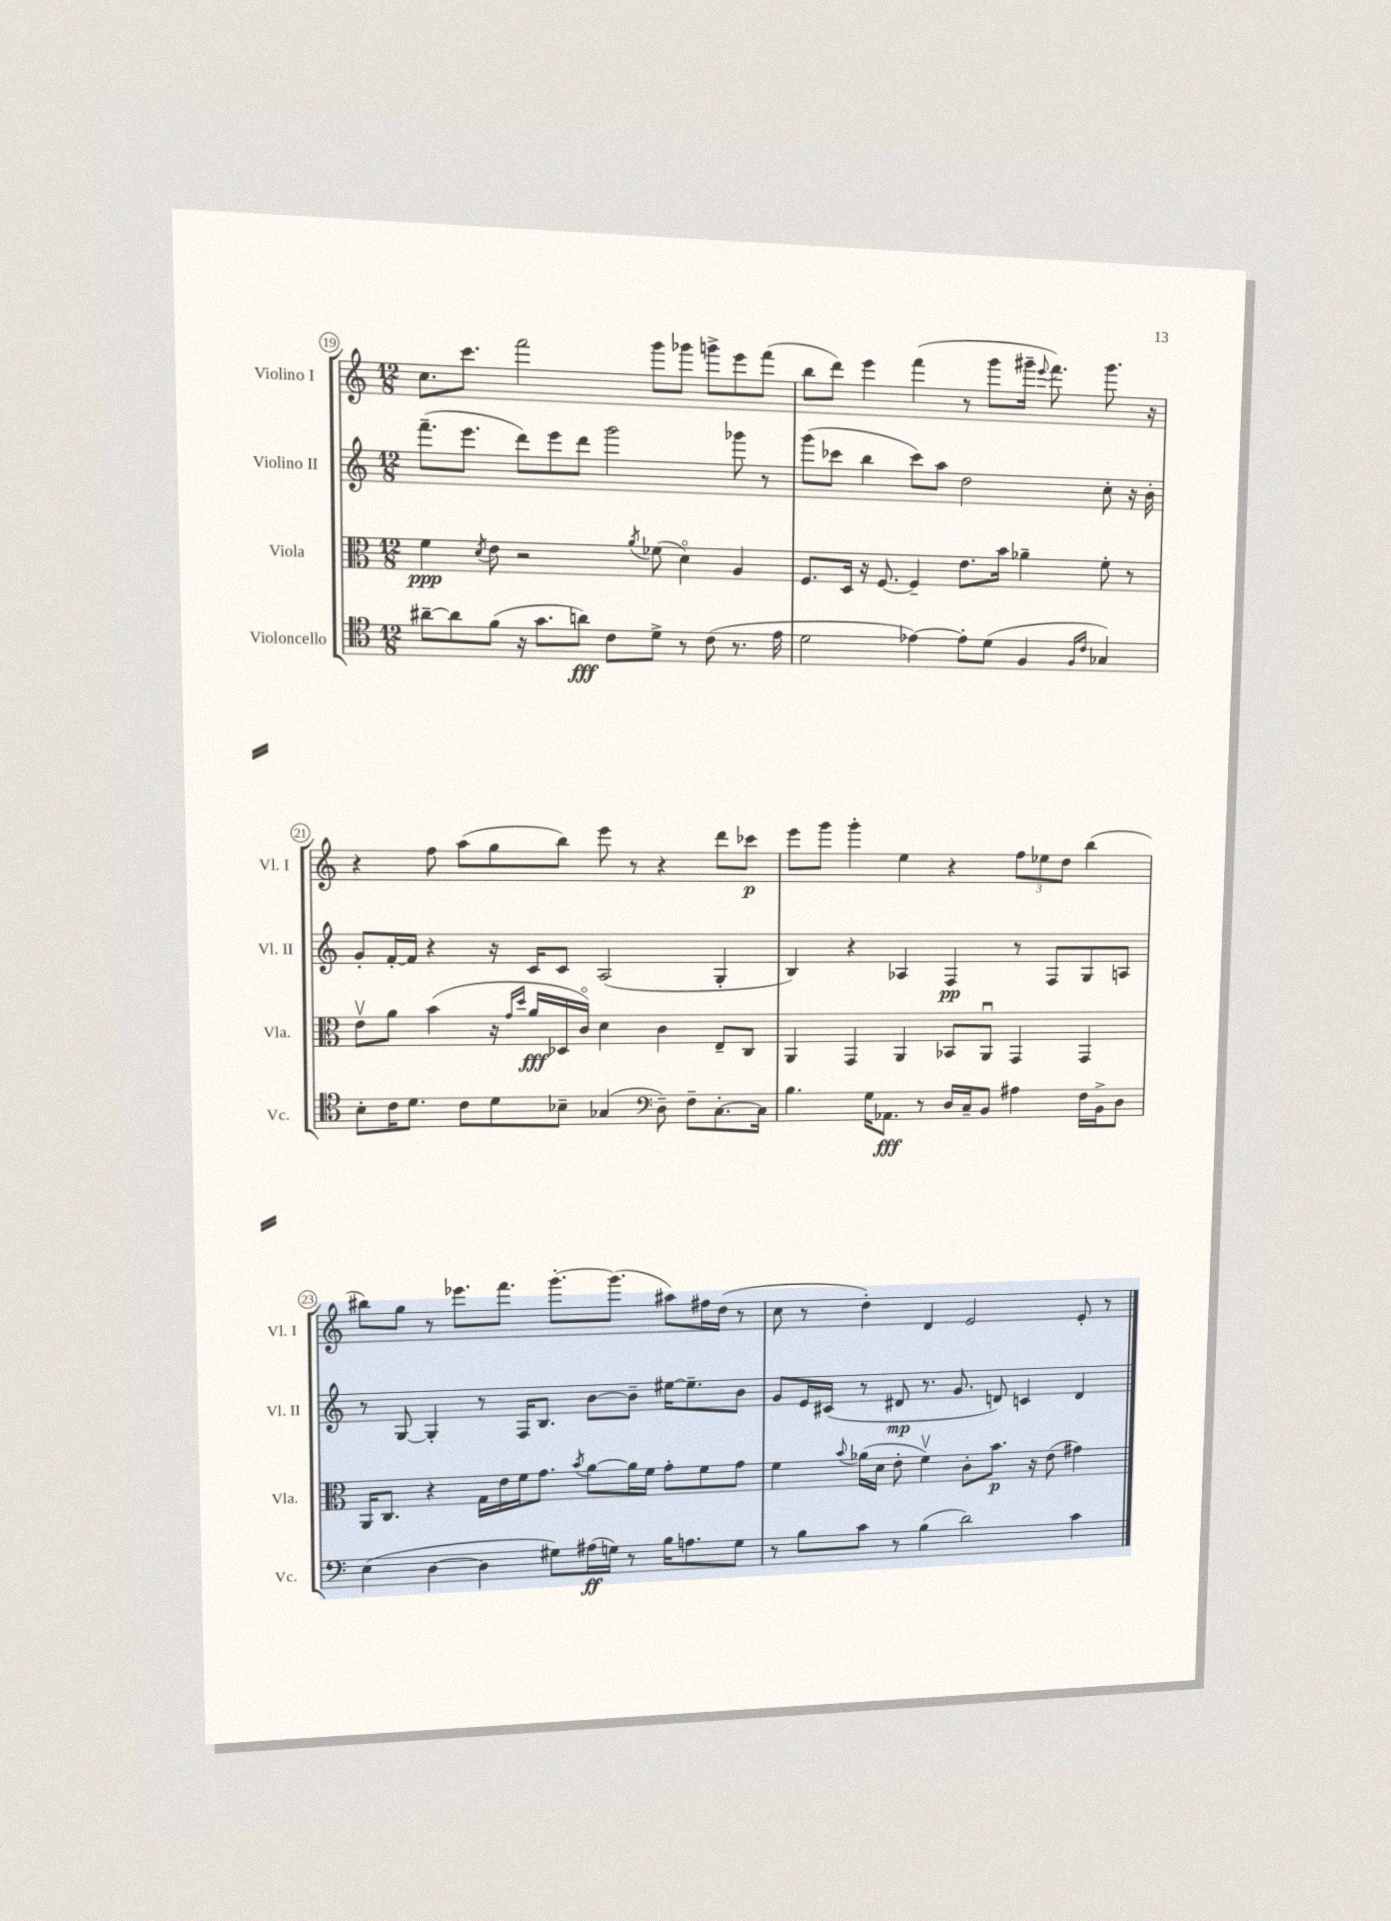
<<
\new StaffGroup <<
\new Staff = "s0" \with { instrumentName = "Violino I" shortInstrumentName = "Vl. I" } {
    \clef treble \key c \major \numericTimeSignature \time 12/8
    \autoBeamOff c''8.[ c'''8.] f'''2 g'''8[ ges'''8] g'''8[-> e'''8 f'''8]( |
    b''8[ d'''8]) e'''4 f'''4( r8 g'''8[ gis'''16]-- \appoggiatura { e'''8 } f'''8.) gis'''8. r16 |
    r4 f''8 a''8[( g''8 b''8]) e'''8 r8 r4 d'''8[ ces'''8]\p |
    e'''8[ g'''8] g'''4-. e''4 r4 \tuplet 3/2 { f''8[ ees''8 d''8] } b''4( |
    bis''8[) g''8] r8 ees'''8.[ f'''8.] g'''8.[~-. g'''8.]( ais''8[) fis''16 d''16]( r8 |
    c''8 r8 d''4-.) d'4 e'2 e'8-. r8 \bar "|." |
}
\new Staff = "s1" \with { instrumentName = "Violino II" shortInstrumentName = "Vl. II" } {
    \clef treble \key c \major \numericTimeSignature \time 12/8
    \autoBeamOff f'''8.[--( e'''8.] d'''8[) e'''8 d'''8] g'''2 ges'''8 r8 |
    g'''8[( ces'''8] b''4 ces'''8[) a''8] d''2 c''8-. r16 b'16-. |
    g'8[-. f'16~-. f'16] r4 r16 c'16[ c'8] a2( g4-. |
    b4) r4 aes4 f4\pp r8 f8[ g8 a8] |
    r8 g8~ g4-. r8 f16[ b8.] b'8[~ b'8]-- eis''16[~ eis''8.-- b'8] |
    g'8[ e'16 cis'16]( r8 dis'8\mp r8. g'8. d'8) c'4 d'4 \bar "|." |
}
\new Staff = "s2" \with { instrumentName = "Viola" shortInstrumentName = "Vla." } {
    \clef alto \key c \major \numericTimeSignature \time 12/8
    \autoBeamOff f'4\ppp \acciaccatura { d'8 } e'8 r2 \acciaccatura { a'8 } fes'8( d'4\flageolet) a4 |
    f8.[ d16] r16 f8.~ f4-- e'8.[ b'16] aes'4-- f'8-. r8 |
    e'8[\upbow a'8] b'4( r16 \grace { g'16[ d''16] } a'16[\fff des16 c'16]\flageolet) d'4 c'4 e8[-- c8] |
    a,4 g,4 a,4 bes,8[ a,8]\downbow g,4 g,4 |
    a,16[ c8.] r4 g16[ e'16 f'16 g'8.] \acciaccatura { b'8 } a'8[~ a'16 f'16] g'8[-. f'8 g'8] |
    f'4 \appoggiatura { b'8 } aes'16[( d'16] e'8-. f'4\upbow) c'8[-. b'8.]\p r16 e'8( gis'4) \bar "|." |
}
\new Staff = "s3" \with { instrumentName = "Violoncello" shortInstrumentName = "Vc." } {
    \clef tenor \key c \major \numericTimeSignature \time 12/8
    \autoBeamOff ais'8[~-- ais'8 f'8]( r16 g'8.[ a'8]\fff) c'8[ d'8]-> r8 c'8( r8. e'16 |
    d'2 ees'4~) ees'8[-. d'8]( f4 \grace { f16[ c'16] } ges4) |
    b8[-. c'16 d'8.] c'8[ d'8 bes8]-- ges4( \clef bass d8--) f8[-- c8.~-. c16] |
    b4. g16[ aes,8.]\fff r8 d16[ c16-- b,8] ais4 f16[ b,16-> d8] |
    e4( d4~ d4 gis8[) ais16\ff( g16]) r8 b16[ a8. g8] |
    r8 b8[ c'8] r8 b4( d'2) c'4 \bar "|." |
}
>>
>>
\layout { \context { \Score currentBarNumber = #19 \override BarNumber.stencil = #(make-stencil-circler 0.1 0.3 ly:text-interface::print) } }
